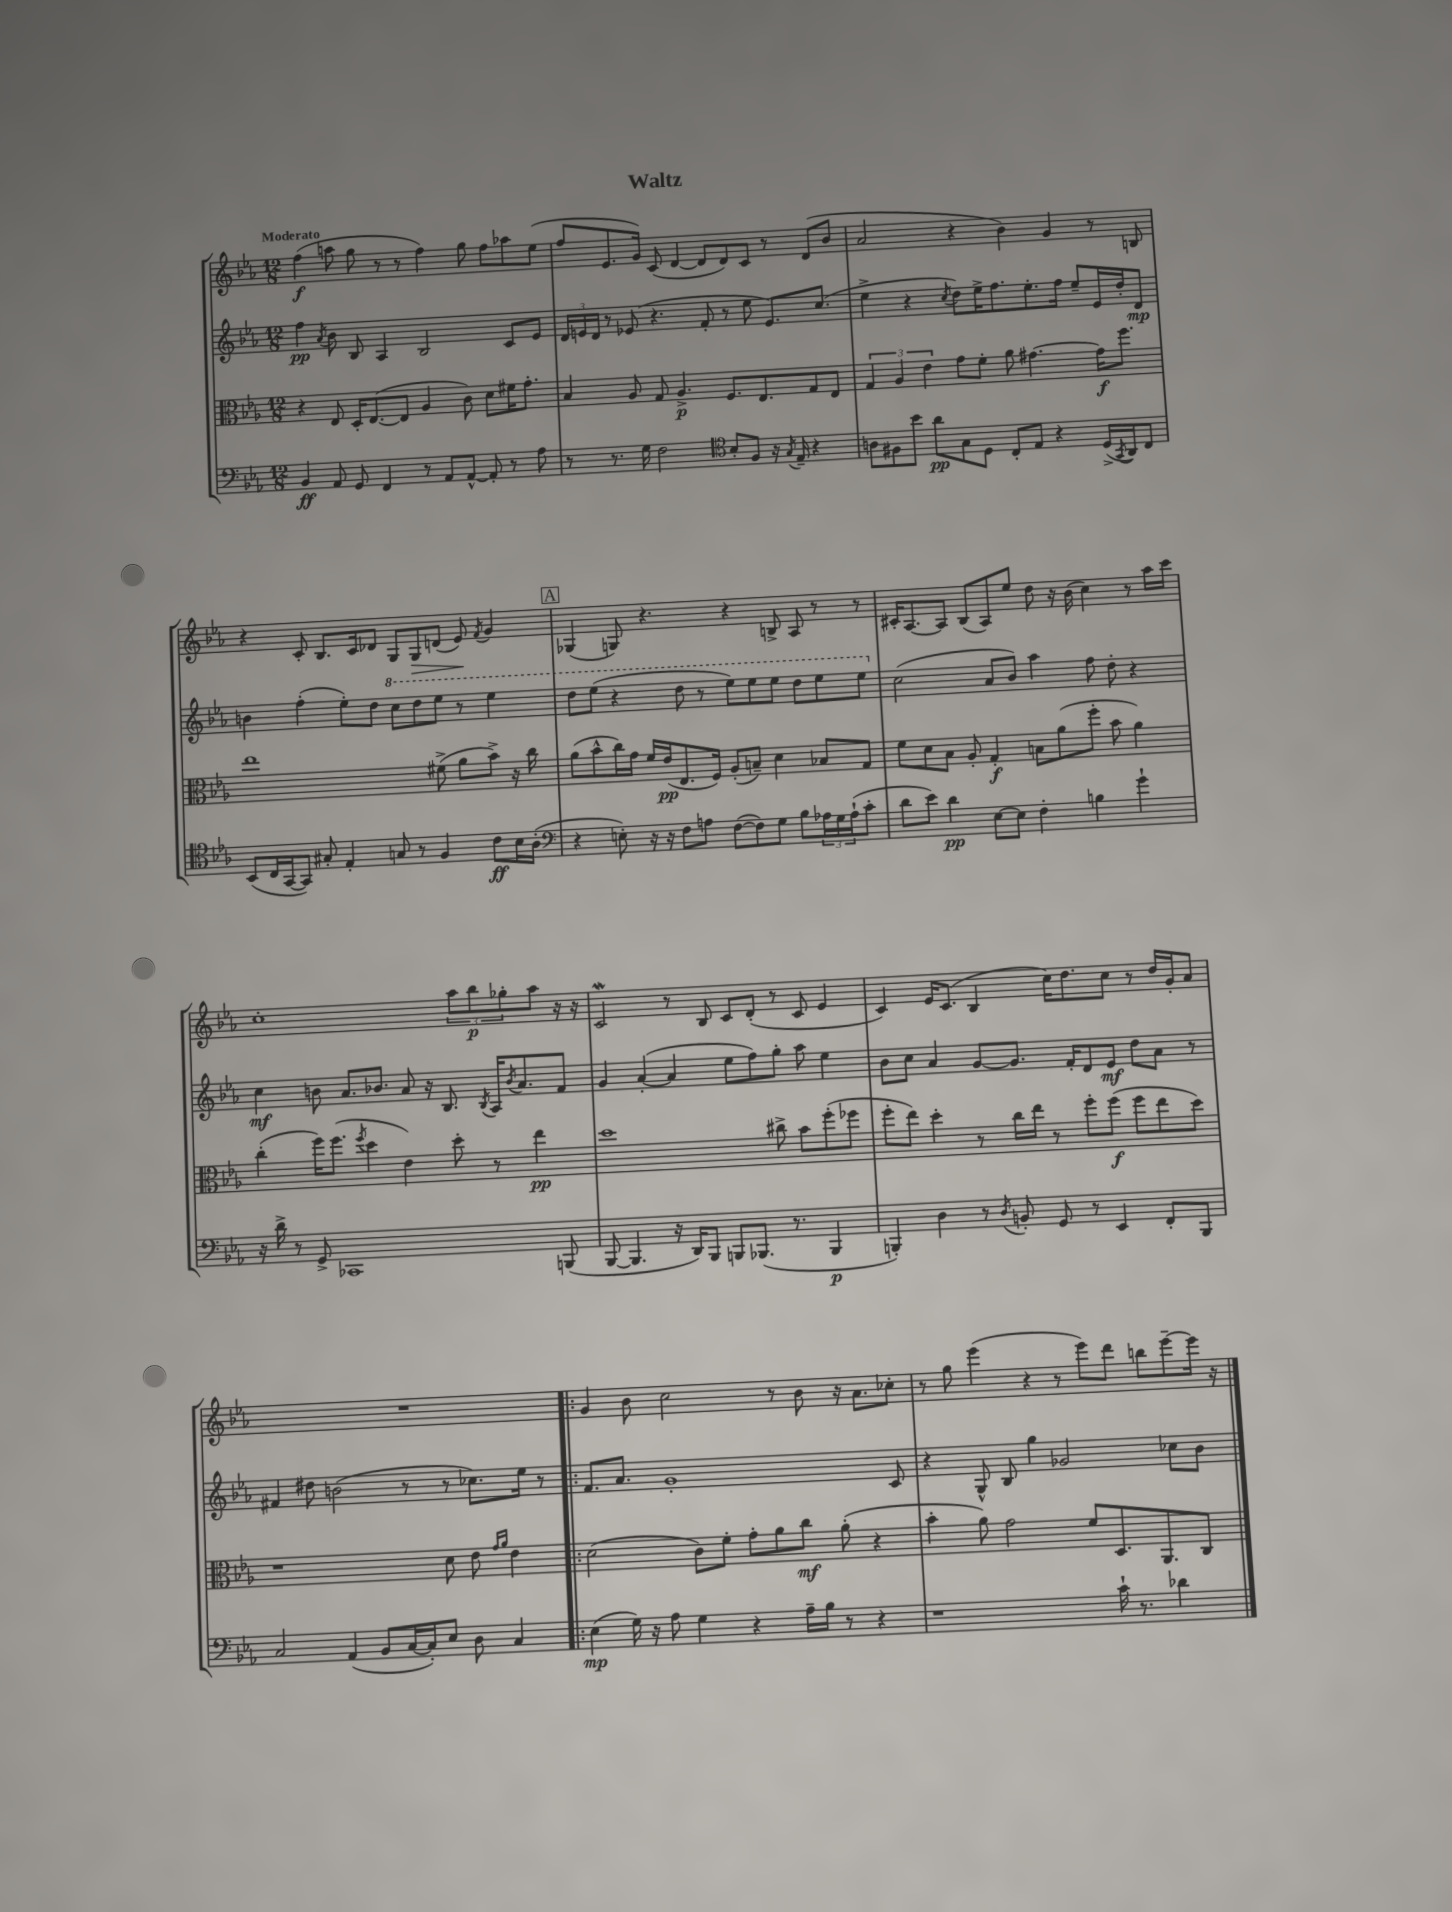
\header { title = "Waltz" }
<<
\new StaffGroup <<
\new Staff = "s0" {
    \clef treble \key ees \major \numericTimeSignature \time 12/8 \tempo "Moderato"
    f''4\f( a''8 g''8 r8 r8 f''4) g''8 f''8 aes''8 ees''8( |
    f''8 ees'8. g'16) c'8( d'4~ d'8 d'8) c'8 r8 d'8( bes'8 |
    aes'2 r4 bes'4) g'4 r8 b8 |
    r4 c'8-. bes8. c'16 des'8 g8 g8\> d'8( ees'8\!) \acciaccatura { f'8 } g'4 |
    \mark \markup { \box "A" } ges4( g8) r4. r4 b8-> aes8 r8 r8 |
    cis'16-. aes8.~ aes8 bes8( aes8) ees''8 d''8 r16 bes'16( c''4) r8 aes''16 c'''16 |
    c''1-. \tuplet 3/2 { aes''8 bes''8\p ges''8-. } aes''8 r16 r16 |
    c'2\mordent r8 bes8 c'8 d'8-.( r8 c'8 ees'4 |
    c'4) ees'16 c'8.( bes4 c''16) d''8. c''8 r8 d''16 g'16-. aes'8 |
    R1. |
    \bar ".|:" g'4 bes'8 c''2 r8 bes'8 r16 aes'8. ces''8-. |
    r8 g''8 ees'''4( r4 r8 ees'''8) d'''8 b''8 ees'''8~-- ees'''16 r16 \bar "|." |
}
\new Staff = "s1" {
    \clef treble \key ees \major \numericTimeSignature \time 12/8
    f''4\pp \acciaccatura { aes'8 } bes'8 bes8 aes4 bes2 c'8 ees'8 |
    \tuplet 3/2 { d'16 e'16 d'16 } r8 ees'8( r4. f'8-. r8 ees''8 ees'8.) c''8.( |
    ees''4-> r4 \acciaccatura { c''8 } d''8) ees''16-> f''8. ees''8.-. f''16 ees''8-- ees'16 d''16-. d'8\mp |
    b'4 f''4-.( ees''8-.) d''8 \ottava #1 c'''8 d'''8 ees'''8 r8 ees'''4 |
    \mark \markup { \box "A" } d'''8 ees'''8( r4 d'''8 r8 ees'''8) ees'''8 ees'''8 d'''8 ees'''8 ees'''8 \ottava #0 |
    c''2( aes'8 bes'8) aes''4 f''8 d''8-. r4 |
    c''4\mf b'8 aes'8. bes'8. aes'8 r16 bes8. \acciaccatura { bes8 } aes16 \acciaccatura { bes'8 } aes'8. f'8 |
    g'4 aes'4~-.( aes'4 ees''8 f''8) g''8-. aes''8 ees''4 |
    bes'8 c''8 aes'4 g'8~ g'8. f'16-. d'8 ees'8\mf d''8 aes'8 r8 |
    fis'4 dis''8 b'2( r8 r8 ces''8.) ees''16 r8 |
    \bar ".|:" f'8. aes'8. g'1-. c'8 |
    r4 g8-^ bes8 g''4 ges'2 ces''8 bes'8 \bar "|." |
}
\new Staff = "s2" {
    \clef alto \key ees \major \numericTimeSignature \time 12/8
    r4 ees8 d16-. ees8.~( ees8 aes4 c'8) d'8 fis'16 g'8.-. |
    bes4 aes8 g8 aes4.->\p f8. ees8. g8 ees8 |
    \tuplet 3/2 { g4 aes4 ees'4 } g'8 f'8-. aes'8 gis'4.~ gis'16\f f''8. |
    ees''1 fis'8->( aes'8 bes'8->) r16 c''16 |
    \mark \markup { \box "A" } aes'8( bes'8-^ c''16) g'16 f'16 ees'16\pp( ees8. f16) aes8-.( b8--) d'4 bes8 g8 |
    f'8 d'8 bes8 aes8-. g4-.\f b8 aes'8( f''8-. bes'8 aes'4) |
    c''4-.( f''16) f''8.( \acciaccatura { f''8 } d''4 ees'4) d''8-. r8 ees''4\pp |
    d''1 cis''8-> bes'8 f''8-.( fes''8 |
    f''8-. ees''8) d''4-. r8 c''16 ees''16 r8 f''8-. f''8\f( f''8 ees''8 d''8) |
    r1 d'8 ees'8 \grace { g'16 aes'16 } ees'4 |
    \bar ".|:" d'2( c'8) f'8-. g'8-. aes'8 c''8\mf aes'8-.( r4 |
    bes'4-. aes'8) g'2 f'8 d8. aes,8. c8 \bar "|." |
}
\new Staff = "s3" {
    \clef bass \key ees \major \numericTimeSignature \time 12/8
    bes,4\ff aes,8 g,8 f,4 r8 aes,8 aes,8~-^ aes,8-. r8 aes8 |
    r8 r8. g16 f2 \clef tenor bes8-. f8 r16 \acciaccatura { g8 } ees16-- r4 |
    a8 fis8 bes'8 aes'8\pp g8 d8 c8-. ees8 r4 d16->( \acciaccatura { g,8 } aes,16) c8 |
    bes,8( c16 g,16~ g,8) gis8-. ees4-. g8 r8 f4 c'8\ff bes16 aes16-.( |
    \mark \markup { \box "A" } \clef bass r4 e8-.) r16 r16 f8 a8 f8~( f8) g8 bes8 \tuplet 3/2 { aes16 g16 aes16-!( } c'8-. |
    d'8 ees'8) d'4\pp ees8~ ees8 f4-. b4 g'4-! |
    r16 d'16-> r8 g,8-> ces,1 b,,8( |
    bes,,8~ bes,,4. r16 d,16) bes,,8 b,,8 bes,,8.( r8. bes,,4\p |
    b,,4-.) d4 r8 \acciaccatura { d8 } b,8-. g,8 r8 ees,4 f,8-. b,,8 |
    c2 aes,4( bes,8 c16~ c16-.) ees8 d8 c4 |
    \bar ".|:" ees4\mp( g16) r16 aes8 g4 r4 aes16-- bes16 r8 r4 |
    r1 c'16-! r8. des'4 \bar "|." |
}
>>
>>
\layout { \context { \Score \remove "Bar_number_engraver" } }
